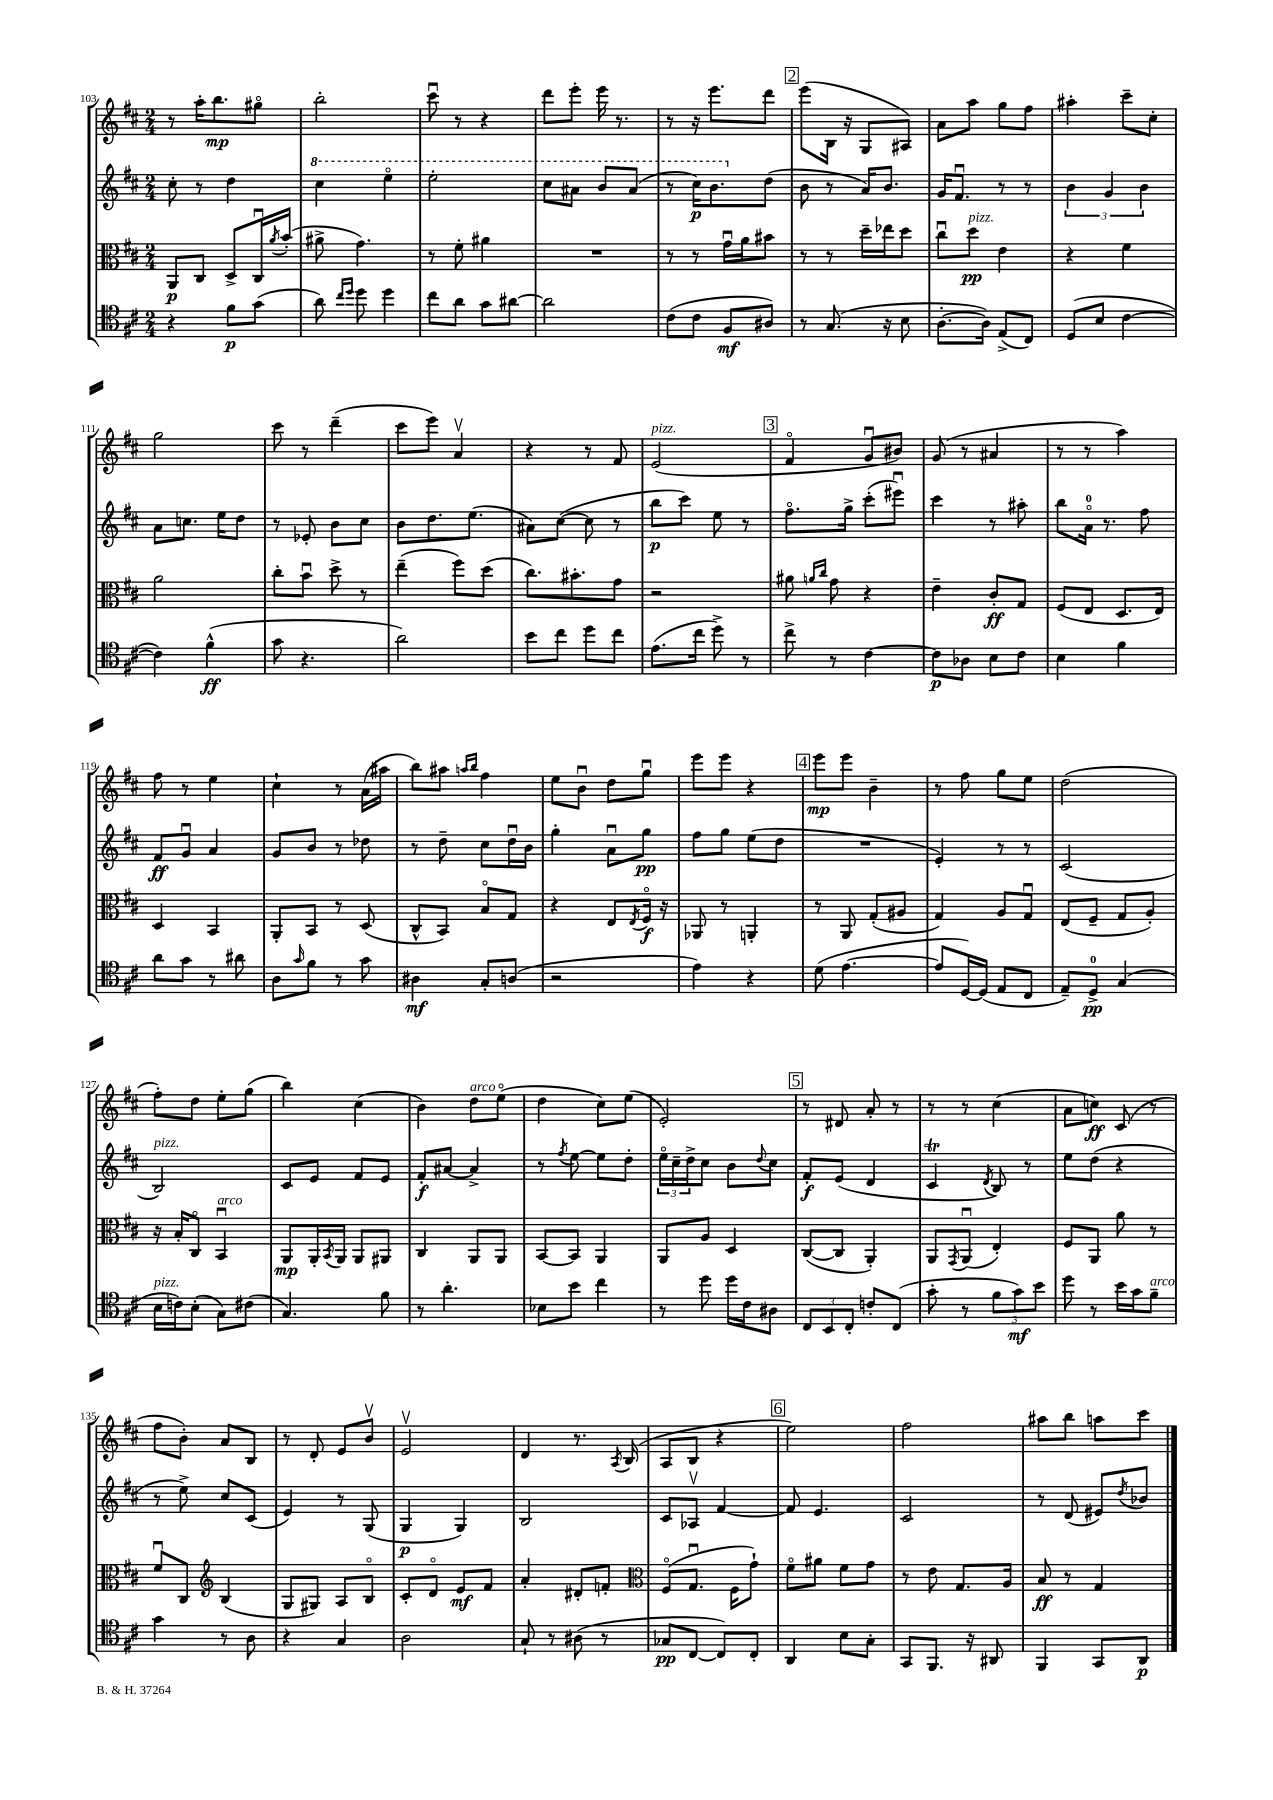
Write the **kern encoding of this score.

**kern	**kern	**kern	**kern
*staff4	*staff3	*staff2	*staff1
*clefC4	*clefC3	*clefG2	*clefG2
*k[f#c#]	*k[f#c#]	*k[f#c#]	*k[f#c#]
*M2/4	*M2/4	*M2/4	*M2/4
4r	8AA	8cc#'	8r
.	8C#	8r	16aa'
.	.	.	8.bb
8f#	8D^	4dd	.
(8g	16C#u	.	8gg#o
.	8qa	.	.
.	(16b'	.	.
=	=	=	=
8a)	8a#^	4ccc#	2bb'
16qqcc#	.	.	.
16qqdd	.	.	.
8dd	4.g)	.	.
4dd	.	4eeeo	.
=	=	=	=
8cc#	8r	2eee'	8ccc#u
8a	8f#'	.	8r
8g	4a#	.	4r
[8a#	.	.	.
=	=	=	=
2a#]	2r	8ccc#	8ddd
.	.	8aa#	8eee'
.	.	8bb	16eee
.	.	.	8.r
.	.	(8aa#	.
=	=	=	=
(8c#	8r	8r	8r
8c#	8r	16ccc#)	16r
.	.	8.bb	8.eee
8F#	16gu	.	.
.	16a	.	.
8A#)	8b#	(8dd	8ddd
=	=	=	=
8r	8r	8b	(8eee
(8.G	8r	8r	16B
.	.	.	16r
.	16dd~	16a)	8G
16r	16ee-	8.b	.
8B	8dd	.	8A#)
=	=	=	=
[8.A'	8cc#u	16g	8a
.	.	8.f#u	.
.	8dd	.	8aa
16A])	.	.	.
(8E^	4e	8r	8gg
8C#)	.	8r	8ff#
=	=	=	=
(8D	4r	6b	4aa#'
8B	.	.	.
.	.	6g	.
[4c#	4f#	.	8ccc#~
.	.	6b	.
.	.	.	8cc#'
=	=	=	=
4c#])	2a	8a	2gg
.	.	8.cc	.
(4f#^^	.	.	.
.	.	16ee	.
.	.	8dd	.
=	=	=	=
8g	8cc#'	8r	8ccc#
4.r	8bu	8e-'	8r
.	8dd^	8b	(4ddd~
.	8r	8cc#	.
=	=	=	=
2a)	(4ee~	8b	8ccc#
.	.	8.dd	8eee)
.	8ff#)	.	4av
.	.	(8.ee	.
.	(8dd	.	.
=	=	=	=
8b	8.cc#)	8a#)	4r
8cc#	.	([8cc#	.
.	8.b#'	.	.
8dd	.	8cc#]	8r
8cc#	8g	8r	8f#
=	=	=	=
(8.e	2r	8bb	(2e
.	.	8ccc#)	.
16cc#	.	.	.
8dd^)	.	8ee	.
8r	.	8r	.
=	=	=	=
8cc#^	8a#	8.ff#o	4f#o
.	16qqa	.	.
.	16qqcc#	.	.
8r	8g	.	.
.	.	16gg^	.
[4c#	4r	(8ccc#'	8gu
.	.	8eee#u)	8b#)
=	=	=	=
8c#]	4e~	4ccc#	(8g
8A-	.	.	8r
8B	8c#'	8r	4a#
8c#	8G	8aa#'	.
=	=	=	=
4B	(8F#	8bb	8r
.	8E	16ao	8r
.	.	8.r	.
4f#	8.D	.	4aa)
.	.	8ff#	.
.	16E)	.	.
=	=	=	=
8a	4D	8f#	8ff#
8g	.	8gu	8r
8r	4BB	4a	4ee
8a#	.	.	.
=	=	=	=
8A	8AA'	8g	4cc#`
16qqg	.	.	.
8f#	8BB	8b	.
8r	8r	8r	8r
8g	(8D	8dd-	(16a
.	.	.	16aa#
=	=	=	=
4A#	8C#^^	8r	8bb)
.	8BB)	8dd~	8aa#
.	.	.	16qqaa
.	.	.	16qqbb
8G'	8Bo	8cc#	4ff#
(8A	8G	16ddu	.
.	.	16b	.
=	=	=	=
2r	4r	4gg'	8ee
.	.	.	8bu
.	8E	8au	8dd
.	8qE	.	.
.	16F#o	8gg	8ggu
.	16r	.	.
=	=	=	=
4e)	8AA-	8ff#	8eee
.	8r	8gg	8eee
4r	4AA'	(8ee	4r
.	.	8dd	.
=	=	=	=
(8d	8r	2r	8eee
[4.e	8AA	.	8eee
.	(8G'	.	4b~
.	8A#	.	.
=	=	=	=
8e]	4G)	4e')	8r
[16D)	.	.	8ff#
(16D]	.	.	.
8E	8A	8r	8gg
8C#	8Gu	8r	8ee
=	=	=	=
8E~)	(8E	(2c#	(2dd
8D^	8F#~	.	.
(4G	8G	.	.
.	8A')	.	.
=	=	=	=
16B	16r	2B)	8ff#')
16c)	16B'	.	.
(8B'	8C#o	.	8dd
8G)	4BBu	.	8ee'
(8c#	.	.	(8gg
=	=	=	=
4.G)	8AA	8c#	4bb)
.	16AA'	8e	.
.	8qBB	.	.
.	16AA	.	.
.	8AA	8f#	(4cc#
8f#	8AA#	8e	.
=	=	=	=
8r	4C#	8f#'	4b)
4.a'	.	[8a#	.
.	8AA	4a#^]	8dd
.	8AA	.	(8eeo
=	=	=	=
8B-	[8BB	8r	4dd
.	.	8qff#	.
8b	8BB]	[8ee	.
4cc#	4AA	8ee]	8cc#)
.	.	8dd'	(8ee
=	=	=	=
8r	8AA	24eeo	2e')
.	.	24cc#~	.
.	.	24dd^	.
8dd	8A	8cc#	.
16dd	4D	8b	.
16c#	.	.	.
.	.	8qqdd	.
8A#	.	8cc#	.
=	=	=	=
12C#	([8C#	8f#'	8r
12BB	.	.	.
.	8C#]	(8e	8d#
12C#'	.	.	.
8c'	4AA')	4d	8a'
(8C#	.	.	8r
=	=	=	=
8g'	8AA	4c#	8r
.	8qGG	.	.
8r	(8AAu	.	8r
.	.	8qd	.
12f#	4E')	8B)	(4cc#
12g)	.	.	.
.	.	8r	.
12b	.	.	.
=	=	=	=
8dd	8F#	8ee	8a
8r	8AA	(8dd	8cc)
16b	8a	4r	(8c#
16g	.	.	.
8f#~	8r	.	8r
=	=	=	=
4g	8f#u	8r	8ff#
.	8C#	8ee^)	8b')
*	*clefG2	*	*
8r	(4B	8cc#	8a
8A	.	(8c#	8B
=	=	=	=
4r	8G	4e)	8r
.	8G#)	.	8d'
4G	8A	8r	8e
.	8Bo	(8G	8bv
=	=	=	=
2A	8c#'	4G	2ev
.	8do	.	.
.	8e	4G)	.
.	8f#	.	.
=	=	=	=
8G`	4a'	2B	4d
8r	.	.	.
(8A#	8d#'	.	8.r
8r	8f'	.	.
.	.	.	8qA
.	.	.	(16B
=	=	=	=
*	*clefC3	*	*
8G-	(8F#o	8c#	8A
[8C#	8.Gu	8A-v	8B
8C#])	.	[4f#	4r
.	16F#	.	.
8C#'	8g`)	.	.
=	=	=	=
4AA	8f#o	8f#]	2ee)
.	8a#	4.e	.
8B	8f#	.	.
8G'	8g	.	.
=	=	=	=
8GG	8r	2c#	2ff#
8.FF#	8e	.	.
.	8.G	.	.
16r	.	.	.
8AA#	.	.	.
.	16A	.	.
=	=	=	=
4FF#	8B	8r	8aa#
.	8r	(8d	8bb
8GG	4G	8e#)	8aa
.	.	8qdd	.
8AA	.	8b-	8ccc#
==	==	==	==
*-	*-	*-	*-
